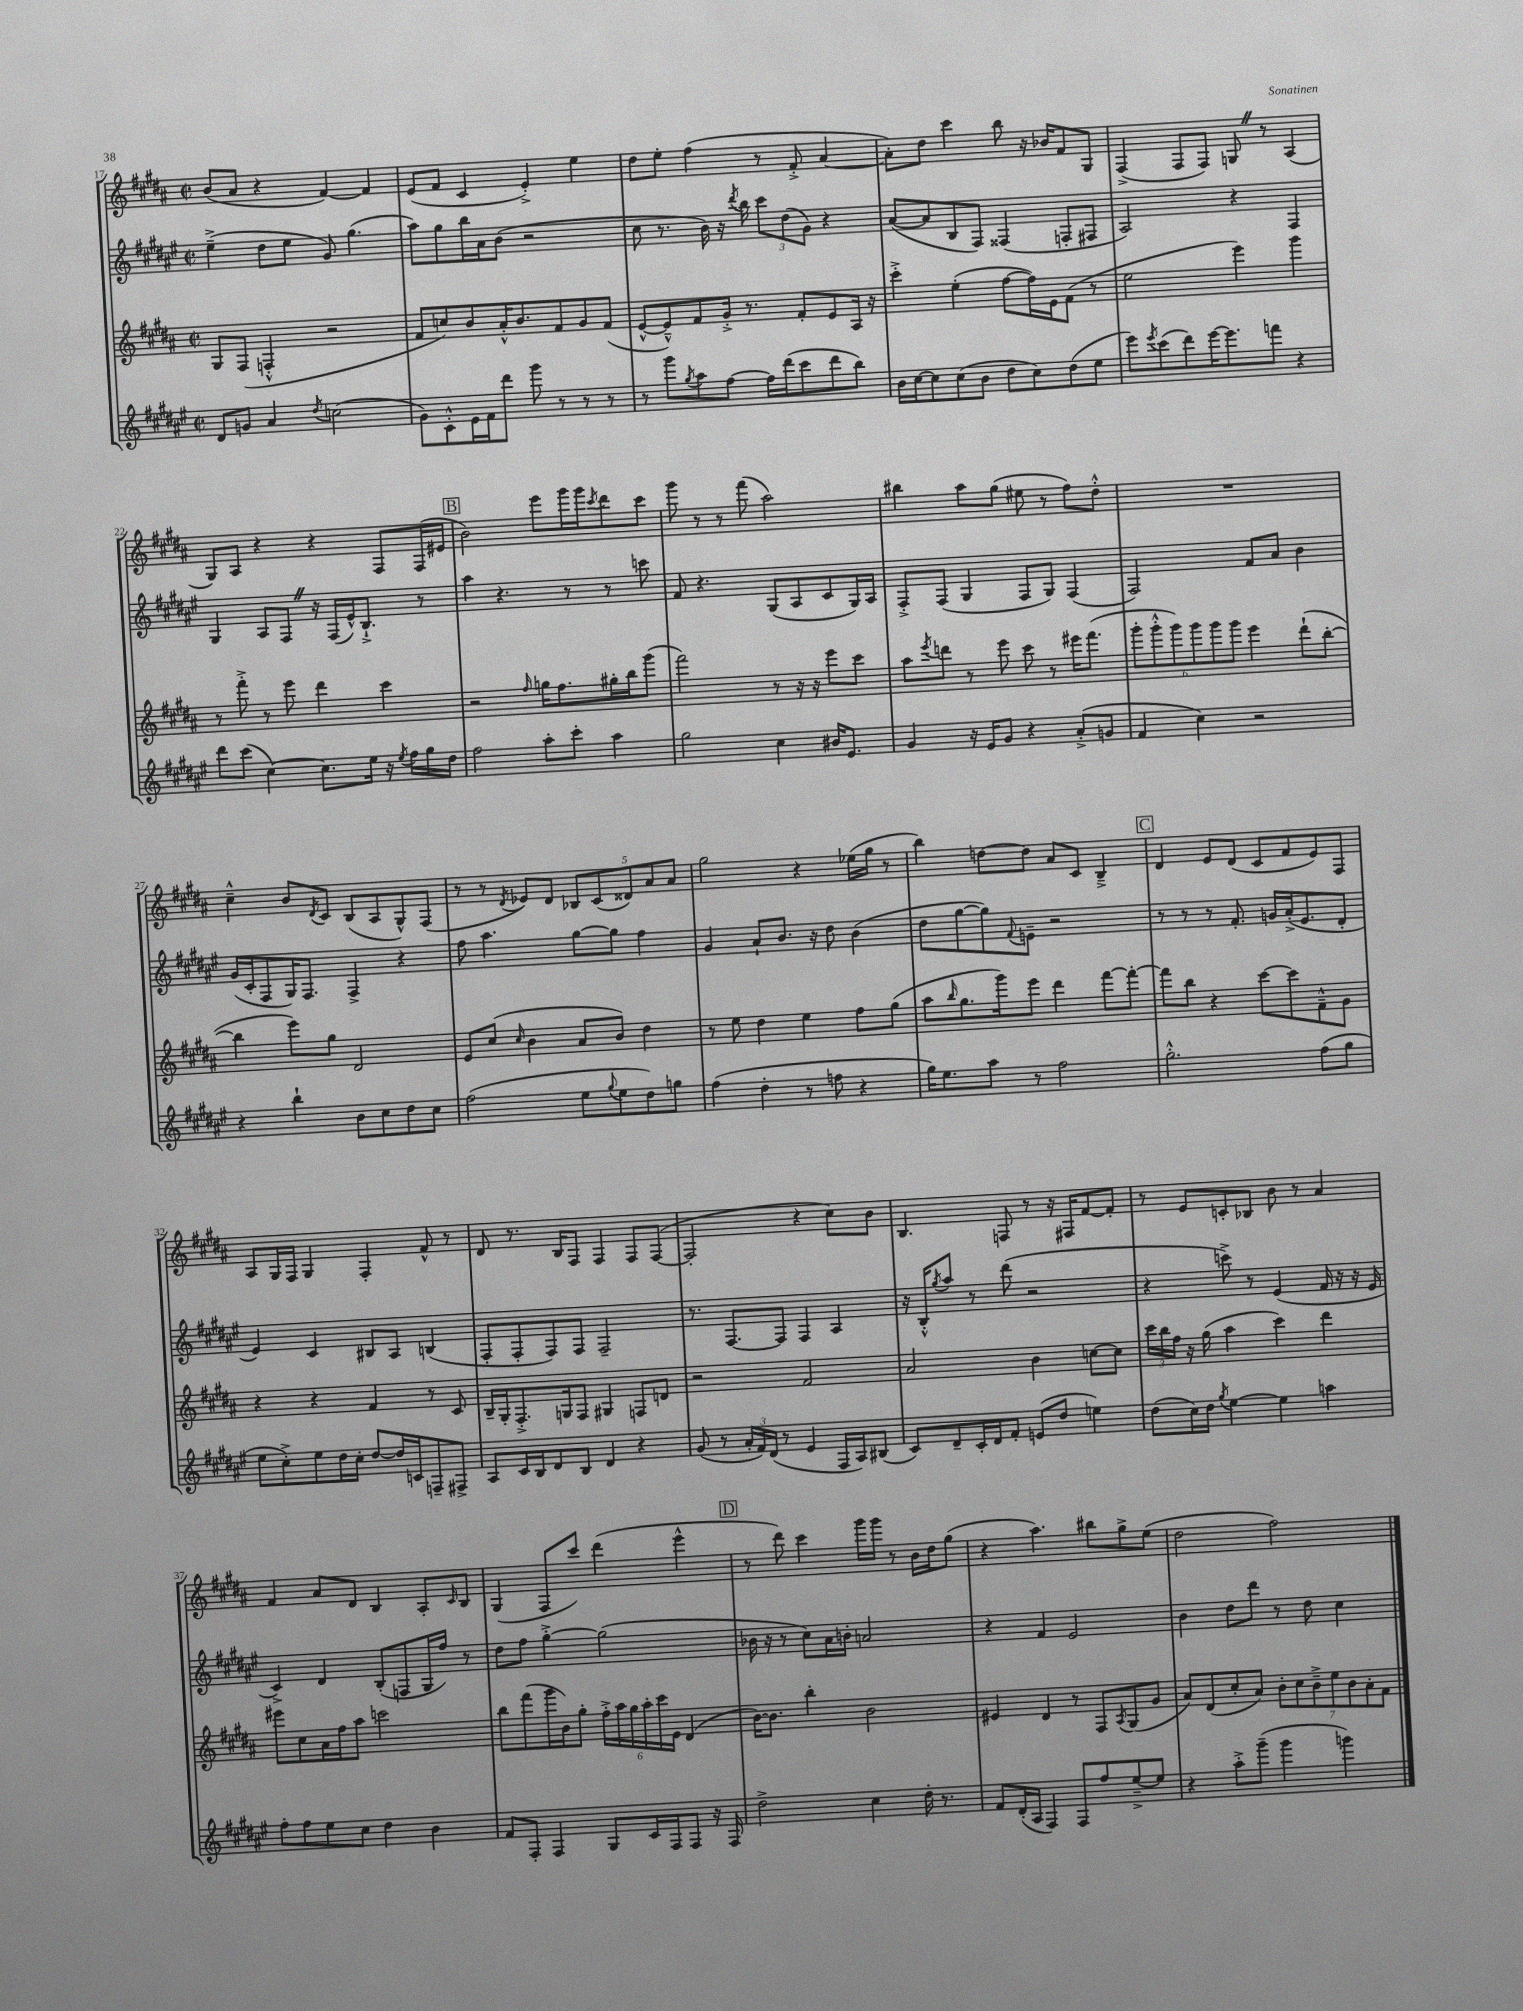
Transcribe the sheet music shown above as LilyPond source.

<<
\new StaffGroup <<
\new Staff = "s0" {
    \clef treble \key b \major \defaultTimeSignature \time 2/2
    b'8( ais'8 r4 fis'4~) fis'4 |
    e'8( fis'8 cis'4 e'4-.->) e''4 |
    dis''8 e''8-. fis''4( r8 fis'8-.-> ais'4~ |
    ais'8-.) dis''8 cis'''4 b''8 r16 bes'16 fis'8 gis8 |
    fis4->( fis8 fis8) g8 \once \override BreathingSign.text = \markup { \musicglyph "scripts.caesura.straight" } \breathe r8 ais4( |
    gis8) ais8 r4 r4 fis8 fis16( eis'16 |
    \mark \markup { \box "B" } b'2) e'''8 gis'''16 gis'''16 \acciaccatura { cis'''8 } dis'''8 cis'''8 |
    gis'''8 r8 r8 fis'''8( ais''2) |
    bis''4 ais''8 gis''8( eis''8 r8 fis''8) dis''8-.-^ |
    R1 |
    cis''4---^ b'8 \acciaccatura { dis'8 } cis'8 b8( ais8 gis8-^) fis8( |
    r8 r8 \acciaccatura { dis'8 } ees'8) dis'8 \tuplet 5/4 { bes8 cis'8( disis'8) ais'8 ais'8 } |
    gis''2 r4 ees''16( gis''16 r8 |
    b''4) d''8~ d''8 ais'8 cis'8 b4---> |
    \mark \markup { \box "C" } dis'4 e'8 dis'8( cis'8 fis'8 e'8) fis8 |
    ais8 gis16 fis16 gis4 fis4-. fis'8-^ r8 |
    dis'8 r8. b16 fis8 fis4 fis8 fis8~( |
    fis2-. r4 cis''8) b'8 |
    b4. f8 r8 r16 fis16 fis'8~ fis'8-. |
    r8 e'8 c'8-. bes8 b'8 r8 ais'4 |
    fis'4 ais'8 dis'8 b4 ais8-. \grace { cis'16 } b8 |
    gis4( fis8 cis'''8) dis'''4( e'''4-^ |
    \mark \markup { \box "D" } r8 dis'''8) cis'''4 gis'''16 gis'''16 r8 b'16 dis''16 gis''8( |
    r4 ais''4.) bis''8 gis''8-> e''8( |
    dis''2 fis''2) \bar "|." |
}
\new Staff = "s1" {
    \clef treble \key fis \major \defaultTimeSignature \time 2/2
    eis''4--->( dis''8 eis''8 gis'8) gis''4.( |
    ais''8) gis''8 b''16 ais'16 b'8( r2 |
    cis''8 r8. b'16) r16 \acciaccatura { dis'''8 } b''16 \tuplet 3/2 { cis'''8 dis''8( gis'8) } r4 |
    ais'8~( ais'8 b8 fis8) fisis4( f8-. fis8 |
    ais2) r4 fis4 |
    gis4 ais8 fis8 \once \override BreathingSign.text = \markup { \musicglyph "scripts.caesura.straight" } \breathe r16 fis16( eis'16-^) b8.-!-> r8 |
    \mark \markup { \box "B" } ais''4 r4. r8 r8 c'''8 |
    fis'8 r4. gis8( ais8 cis'8 gis16) ais16 |
    fis8-.-> fis8( gis4 fis8 gis8) fis4( |
    fis2) fis'8 ais'8 b'4 |
    gis'16( cis'16-. fis8 gis16) fis8. fis4-> r4 |
    fis''8 ais''4. gis''8~ gis''8 fis''4 |
    gis'4 ais'8-! b'8. r16 dis''8 b'4( |
    dis''8 gis''8~ gis''8) \appoggiatura { fis'8 } e'8-- r2 |
    \mark \markup { \box "C" } r8 r8 r8 fis'8.-. g'16 ais'16-.->( eis'8. dis'8-. |
    eis'4) cis'4 bis8 ais8 b4( |
    fis8-. fis8-. fis8) fis8 fis2-- |
    r8. fis8.~ fis8 fis4 ais4 |
    r16 b16-.-^ \acciaccatura { gis''8 } ais''8 r8 dis'''8( r2 |
    r4 c'''8->) r8 eis'4( fis'16 r16 r16 eis'16 |
    cis'4->) dis'4 b8-.( f8 gis16 fis''16) r8 |
    dis''8 fis''8 gis''4~-.-> gis''2( |
    \mark \markup { \box "D" } bes'16 r16 r8 cis''8) ais'16 b'16-. a'2 |
    r4 fis'4 eis'2 |
    b'4 dis''8 dis'''8 r8 dis''8 cis''4 \bar "|." |
}
\new Staff = "s2" {
    \clef treble \key b \major \defaultTimeSignature \time 2/2
    gis8 fis8( f4-.-^ r2 |
    fis'8 c''8) b'8 ais'16-.-^ b'8. fis'8 gis'8 fis'8( |
    e'8~-^ e'8---^) fis'8 gis'16-.-> r8. fis'8-. e'8 ais16 r16 |
    cis'''4-.-> e''4-.( fis''8~ fis''16) e'16 fis'8( r8 |
    e''2 e'''4) gis'''4 |
    r8 fis'''8-.-> r8 e'''8 dis'''4 cis'''4 |
    \mark \markup { \box "B" } r2 \grace { fis''16 } g''16 fis''8. gis''16-. b''16 gis'''8( |
    fis'''2) r8 r16 r16 e'''8 cis'''8 |
    ais''8 \acciaccatura { e'''8 } d'''8 r8 e'''8 cis'''8 r8 eis'''16 fis'''8.( |
    \tuplet 6/4 { gis'''8-. gis'''8-.-^ gis'''8) gis'''8 gis'''8 gis'''8 } e'''4 dis'''8-!( b''8~-. |
    b''4 e'''8) gis''8 dis'2 |
    e'8 cis''8( \grace { cis''16 } b'4 ais'8 b'8) dis''4 |
    r8 e''8 dis''4 e''4 fis''8 gis''8( |
    ais''8 \grace { b''16 } gis''8. gis'''16) e'''8 dis'''4 fis'''8~ fis'''8~-. |
    \mark \markup { \box "C" } fis'''8 b''8 r4 cis'''8~ cis'''8 fis'8---^ gis'8 |
    r4 r4 fis'4 r8 cis'8 |
    b16-- gis16-. fis8.-.-> g16 fis8 gis4 f8 d'8 |
    r2 fis'2 |
    ais'2 b'4 c''8~ c''8 |
    \tuplet 3/2 { cis'''16 b''16 fis''16 } r16 gis''16( ais''4 cis'''4) dis'''4 |
    eis'''8 cis''8 ais'16 fis''16 ais''8 c'''2 |
    b''8 fis'''8( gis'''16 b'16) gis''8-. \tuplet 6/4 { fis''16-.-> ais''16 gis''16 ais''16-. cis'''16 e'16 } dis'4( |
    \mark \markup { \box "D" } b'16~) b'8. b''4-. b'2 |
    eis'4 dis'4 r8 fis8 \acciaccatura { ais8 } gis8( gis'8 |
    ais'8) dis'8( cis''8-. ais'8) \tuplet 7/4 { b'8-. cis''8 b'8---> e''8 b'8 ais'8-. fis'8 } \bar "|." |
}
\new Staff = "s3" {
    \clef treble \key fis \major \defaultTimeSignature \time 2/2
    dis'8 g'8 ais'4 \acciaccatura { dis''8 } c''2( |
    gis'8) cis'8-.-^ eis'16 fis'16 dis'''8 gis'''8 r8 r8 r8 |
    r8 gis'''8 \acciaccatura { gis''8 } ais''8 fis''8~ fis''16 dis'''16( cis'''8 dis'''8 b''8) |
    b'16 cis''16~ cis''8 cis''8( b'8 dis''8 cis''8) dis''8( eis''8 |
    eis'''8) \acciaccatura { eis'''8 } cis'''8( dis'''8) eis'''16~ eis'''8. f'''8 r4 |
    dis'''8 cis'''8( cis''4~) cis''8. eis''16 r16 \acciaccatura { eis''8 } fis''16 gis''16 dis''16 |
    \mark \markup { \box "B" } fis''2 ais''8-. cis'''8-. ais''4 |
    gis''2 cis''4 bis'16 eis'8. |
    gis'4 r16 eis'16 gis'8 r4 ais'8-.->( g'8 |
    fis'4 cis''4) r2 |
    r4 b''4-! b'8 cis''8 dis''8 cis''8 |
    fis''2( eis''8 \appoggiatura { gis''8 } eis''8 dis''8) g''8 |
    fis''4( dis''4-. r8 f''8 r4 |
    gis''16) eis''8. ais''8 r8 fis''2 |
    \mark \markup { \box "C" } gis''2.-.-^ fis''8( gis''8 |
    eis''8 cis''8-.->) eis''8 dis''16 cis''16-. dis''8~ dis''16 c'16 f8-- fis8-> |
    ais8 cis'16 b16 dis'8 b8 dis'4 r4 |
    gis'8( r8 \tuplet 3/2 { ais'16-. fis'16) dis'16( } r8 eis'4 fis16 ais16) bis8( |
    cis'8) dis'8-- cis'16-. dis'16 fis'8-. e'8( dis''8 e''4) |
    dis''8( cis''16) dis''16 \acciaccatura { gis''8 } eis''4~ eis''4 a''4 |
    fis''8-. fis''8 eis''8 cis''8 dis''4 b'4 |
    fis'8 fis8-. fis4 gis8 cis'16 fis16 fis8 r16 fis16 |
    \mark \markup { \box "D" } dis''2-> cis''4 dis''16-. r8. |
    fis'8 dis'16-.( ais16 fis4) fis8 fis''8 eis''8~---> eis''8 |
    r4 ais''8-.-> gis'''8--( gis'''4 g'''4) \bar "|." |
}
>>
>>
\layout { \context { \Score currentBarNumber = #17 } }
